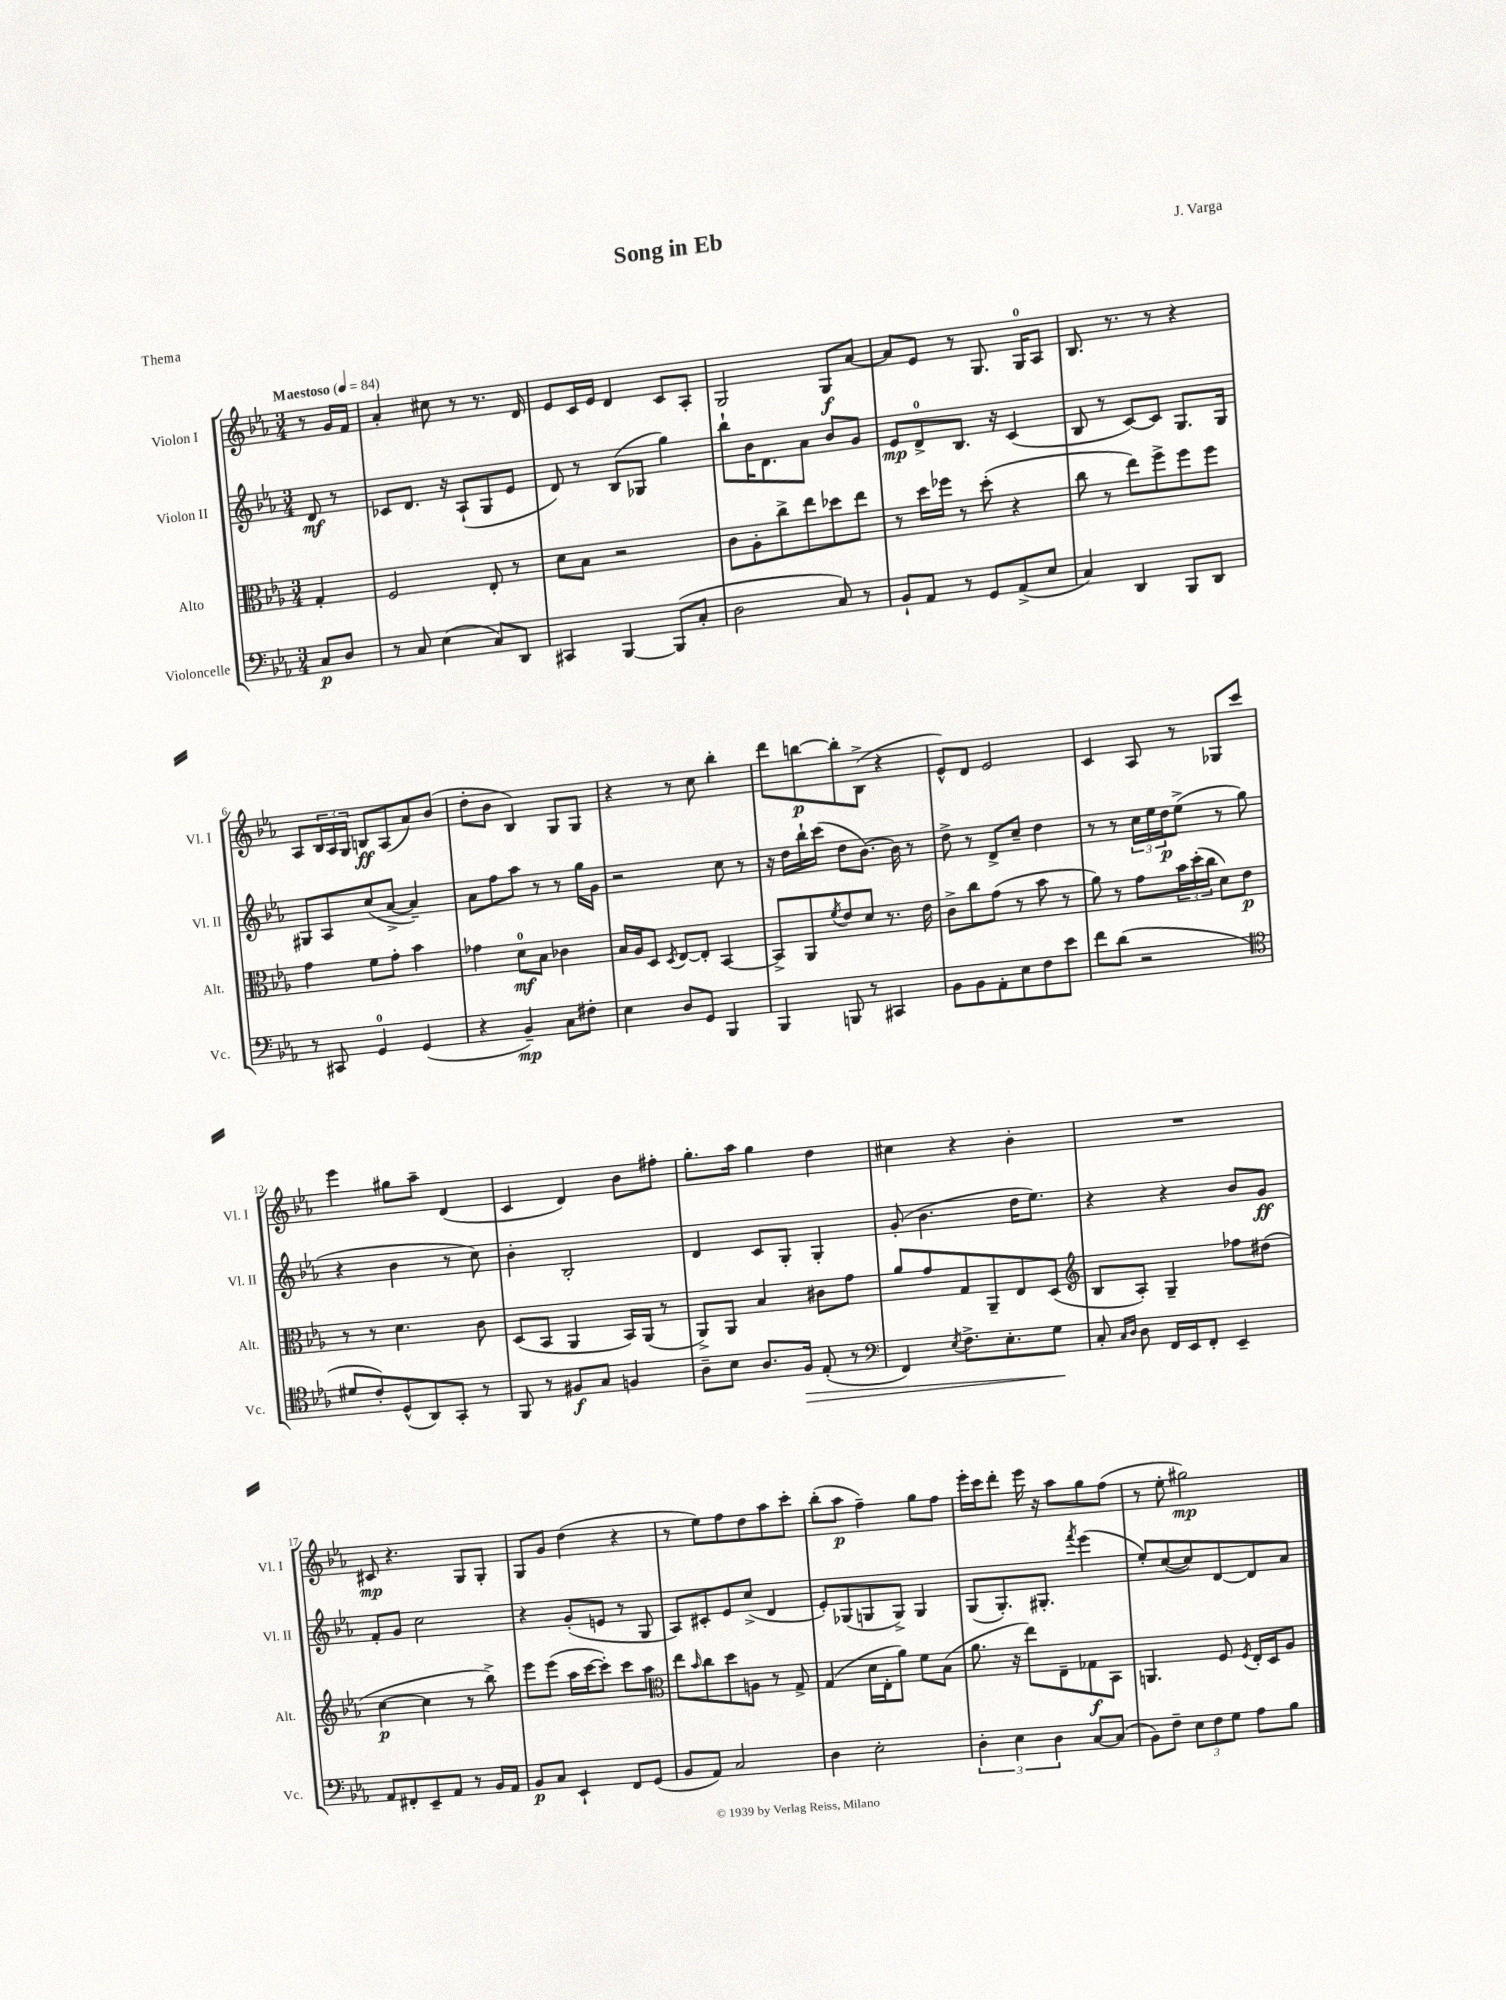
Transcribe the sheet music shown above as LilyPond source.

\header { title = "Song in Eb" composer = "J. Varga" piece = "Thema" }
<<
\new StaffGroup <<
\new Staff = "s0" \with { instrumentName = "Violon I" shortInstrumentName = "Vl. I" } {
    \clef treble \key ees \major \numericTimeSignature \time 3/4 \partial 4 \tempo "Maestoso" 4 = 84
    r8 g'16 f'16 |
    aes'4-. cis''8 r8 r8. d'16 |
    ees'8 c'16 ees'16 d'4 c'8 aes8-. |
    g2 g8\f aes'8~ |
    aes'8 ees'8 r8 g8. g16-0 aes8 |
    bes8. r8. r8 r4 |
    aes8 \tuplet 3/2 { bes16 aes16 g16 } b8\ff aes8( aes'8) bes'8( |
    d''8-. bes'8 bes4) g8 g8 |
    r4 r8 c''8 bes''4-. |
    d'''8 b''8~\p b''8-. bes8->( r4 |
    ees'8-^) d'8 ees'2 |
    c'4 aes8 r8 ges8 c'''8 |
    ees'''4 gis''8 aes''8-- d'4( |
    c'4 d'4) bes'8 fis''8-. |
    g''8.-. aes''16 g''4 d''4 |
    cis''4 r4 bes'4-. |
    R2. |
    cis'8\mp r4. g8 g8-. |
    g8 g'8 d''4( r4 |
    r8 ees''8) f''8 d''8 aes''8 c'''8-. |
    bes''8-.( aes''8\p f''4--) g''8 f''8 |
    ees'''16-. c'''16 d'''8-. ees'''16 r16 aes''8 g''8 f''8( |
    r8 ees''8-. gis''2\mp) \bar "|." |
}
\new Staff = "s1" \with { instrumentName = "Violon II" shortInstrumentName = "Vl. II" } {
    \clef treble \key ees \major \numericTimeSignature \time 3/4 \partial 4
    d'8\mf r8 |
    ces'8 d'8. r16 aes8-!( g8 ees'8 |
    d'8) r8 bes8( ges8 g''4) |
    bes''8-! bes'16 d'8. aes'8 bes'8 g'8 |
    ees'8\mp d'8-0-> bes8. r16 c'4( |
    bes8 r8 c'8~) c'8 g8. g16 |
    gis8 aes8 c''8( aes'8~-> aes'4--) |
    aes'8 f''8 aes''8 r8 r8 g''16 g'16 |
    r2 c''8 r8 |
    r16 d''16 bes''16-! c'''16( d''8 bes'8.~) bes'16 r8 |
    d''8-> r8 d'8-> c''8-- d''4 |
    r8 r8 \tuplet 3/2 { c''16 ees''16 d''16\p } ees''8->( r8 g''8 |
    r4 bes'4 r8 c''8) |
    bes'4-. bes2-. |
    d'4 c'8 g8-. g4-. |
    g'8-.( bes'4. d''16 ees''8.) |
    r4 r4 bes'8 g'8\ff |
    f'8-. g'8 c''2 |
    r4 g'8-.( e'8 r8 g8 |
    aes8) cis'8-. ees'8 c''8->( d'4 |
    ees'8-.) ges8( g8 g8->) g4 |
    g8( g8.-.) gis8.-. \acciaccatura { f'''8 } ees'''4( |
    ees''8-.) c''8~( c''8) d'8~ d'8 aes'8 \bar "|." |
}
\new Staff = "s2" \with { instrumentName = "Alto" shortInstrumentName = "Alt." } {
    \clef alto \key ees \major \numericTimeSignature \time 3/4 \partial 4
    g4-. |
    f2 ees8-. r8 |
    d'8 bes8 r2 |
    c'8 aes8-. c''8-> ees''8 des''8 ees''8 |
    r8 d''16 fes''16 r8 d''8-.( r4 |
    c''8 r8 ees''8) f''8-> f''8 f''8 |
    g'4 f'8 g'8-. bes'4 |
    ges'4 d'8-0\mf bes8 ces'4 |
    bes16 aes16 d8 \acciaccatura { d8 } ees8~ ees8-. bes,4~ |
    bes,8-> aes,8 \acciaccatura { f'8 } ees'8 d'8 r8. ees'16 |
    c'8-> c''8 g'8( r8 bes'8 r8 |
    aes'8) r8 g'8 \tuplet 3/2 { bes'16 d''16-.( c''16 } d'8) ees'8\p |
    r8 r8 d'4. c'8 |
    d8( bes,8 aes,4 bes,16) aes,16( r8 |
    aes,8->) aes,8 bes4 cis'8 g'8 |
    aes'8 g'8 g8 aes,8-- ees8 d8( |
    \clef treble bes8 aes8-.) g4-- fes''8 dis''8( |
    c''4~\p c''4 r8 bes''8->) |
    ees'''8 ees'''8( aes''16 c'''16~ c'''8-.) c'''8 aes''8 |
    \clef alto ees''8 \grace { bes'16 } c''8 d''8 a8 r8 g8-> |
    g4( d'16 ees16-. aes'8) f'8 bes8( |
    aes'8. r16 ees''8) ees8-- ges8\f bes,8 |
    a,4. f8 \acciaccatura { f8 } ees16-. d16 aes8 \bar "|." |
}
\new Staff = "s3" \with { instrumentName = "Violoncelle" shortInstrumentName = "Vc." } {
    \clef bass \key ees \major \numericTimeSignature \time 3/4 \partial 4
    c8\p d8 |
    r8 c8 ees4( c8) d,8 |
    cis,4 bes,,4~ bes,,8( c8-. |
    d2 c8) r8 |
    bes,8-! aes,8 r8 g,8 aes,8->( ees8 |
    c4) d,4 bes,,8 d,8 |
    r8 cis,8 g,4-0 g,4( |
    r4 bes,4--\mp) c8 fis8-. |
    ees4 d8 g,8 bes,,4 |
    bes,,4 b,,8 r8 cis,4 |
    bes,8 bes,8 aes,8-. ees8 f8 ees'8 |
    f'8 d'8( r2 |
    \clef tenor dis'8 c'8-.) d8-^( aes,8) g,8-. r8 |
    f,8 r8 fis8\f g8 f4 |
    aes8-- bes8 aes8. f16\> ees8-.( r8 |
    \clef bass f,4) \acciaccatura { ees8 } f8.-> ees8.-. g8\! |
    c8-. \grace { c16 d16 } d8 f,16 ees,16 f,8-. ees,4-- |
    aes,8 fis,8-. ees,8-- aes,8 r8 bes,16 aes,16 |
    bes,8\p c8 ees,4-! f,8 g,8( |
    bes,8 aes,8) c2 |
    d4 ees2-. |
    \tuplet 3/2 { d4-. ees4 d4 } c8~ c8( |
    bes,8) f8-- \tuplet 3/2 { ees8 f8 g8 } aes8 bes8 \bar "|." |
}
>>
>>
